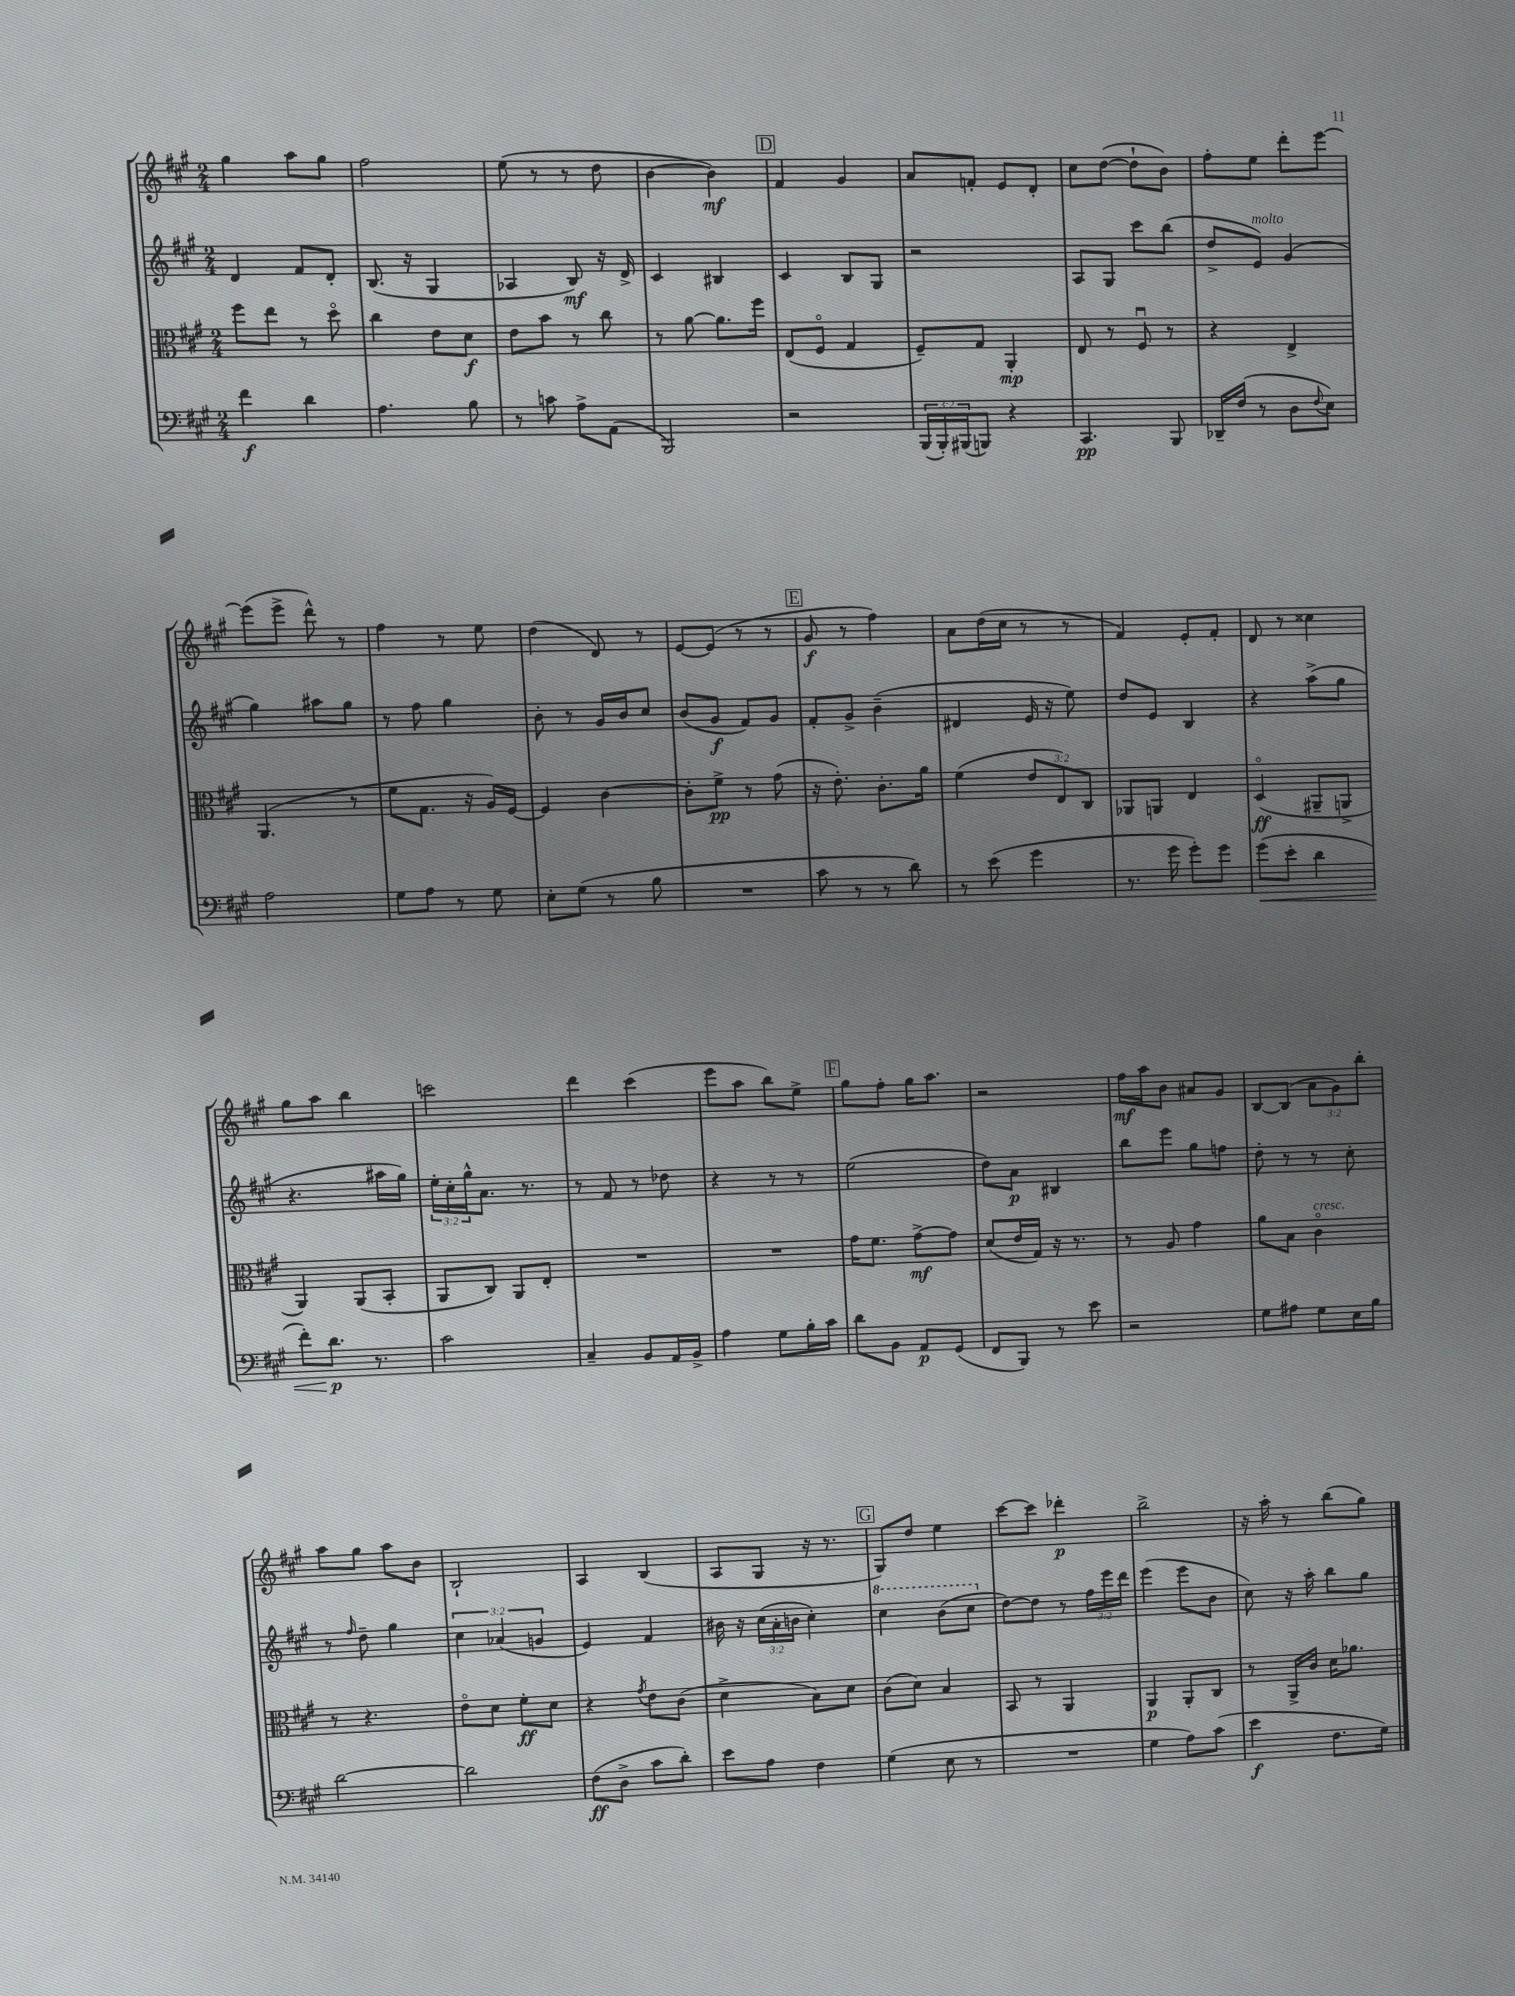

**kern	**kern	**kern	**kern
*staff4	*staff3	*staff2	*staff1
*clefF4	*clefC3	*clefG2	*clefG2
*k[f#c#g#]	*k[f#c#g#]	*k[f#c#g#]	*k[f#c#g#]
*M2/4	*M2/4	*M2/4	*M2/4
4f#\	8ff#\L	4d/	4gg#\
.	8ee\J	.	.
4d\	8r	8f#/L	8aa\L
.	8ddo\	8d'/J	8gg#\J
=	=	=	=
4.A\	4cc#\	(8.B/	2ff#\
.	.	16r	.
.	8e\L	4G#/	.
8B\	8d\J	.	.
=	=	=	=
8r	8e\L	4A-/	(8ee\
8c\	8b\J	.	8r
8A^\L	8r	8B/)	8r
(8AA\J	8cc#\	16r	8dd\
.	.	16d^/	.
=	=	=	=
2BBB/)	8r	4c#/	[4b\
.	[8a\	.	.
.	8.a\]L	4B#/	4b\])
.	16ff#\Jk	.	.
=	=	=	=
2r	(8E/L	4c#/	4f#/
.	8F#o/J	.	.
.	4G#/	8B/L	4g#/
.	.	8G#/J	.
=	=	=	=
(24BBB/LL	8F#~/L)	2r	8a/L
24BBB'/)	.	.	.
(24BBB#/J	.	.	.
8BBB/J)	8G#/J	.	8f'/J
4r	4AA'/	.	8e/L
.	.	.	8d'/J
=	=	=	=
4.CC#/	8E/	8A/L	8cc#\L
.	8r	8G#/J	([8dd\J
.	8F#u/	8ccc#\L	8dd`\]L
8BBB/	8r	(8bb\J	8b\J)
=	=	=	=
16DD-~/LL	4r	8dd^/L	8ff#'\L
(16F#/JJ	.	.	.
8r	.	8e/J)	8ee\J
8D\L	4E^/	(4g#/	8ddd'\L
8qqF#/	.	.	.
8E\J)	.	.	[8eee\J
=	=	=	=
2A\	(4.AA/	4gg#\)	(8eee\]L
.	.	.	8eee^\J
.	.	8aa#\L	8ddd^^\)
.	8r	8gg#\J	8r
=	=	=	=
8G#\L	8f#\L	8r	4ff#\
8A\J	8.G#\J	8ff#\	.
8r	.	4gg#\	8r
.	16r	.	.
8G#\	16A/LL)	.	8ee\
.	[16F#/JJ	.	.
=	=	=	=
8E'\L	4F#/]	8b'\	(4dd\
(8G#\J	.	8r	.
8r	[4c#\	16g#/LL	8d/)
.	.	16b/J	.
8B\	.	8cc#/J	8r
=	=	=	=
2r	8c#'\]L	(8b/L	[8e/L
.	8f#^\J	8g#/J	(8e/]J
.	8r	8f#/L)	8r
.	(8g#\	8g#/J	8r
=	=	=	=
8c#\	16r	8f#'/L	8g#/
.	8.e'\)	.	.
8r	.	8g#^/J	8r
8r	8.c#'\L	(4b~\	4ff#\)
8d\)	.	.	.
.	16a\Jk	.	.
=	=	=	=
8r	(4f#\	4d#/	8a\L
(8e\	.	.	(16dd\L
.	.	.	16cc#\JJ
4g#\	12e/L	16e/	8r
.	.	16r	.
.	12E/)	.	.
.	.	8ee\)	8r
.	12C#/J	.	.
=	=	=	=
8.r	8AA-/L	8dd/L	4f#/)
.	8AA/J	8e/J	.
16g#\	.	.	.
8g#'\L)	4E/	4B/	8e'/L
8g#\J	.	.	8f#'/J
=	=	=	=
(8g#\L	(4Do/	4r	8d/
8e'\J	.	.	8r
4d\	8AA#~/L	(8aa^\L	4cc##\
.	8AA^/J	8gg#\J	.
=	=	=	=
8f#'\L)	4AA/)	4.r	8gg#\L
8.d\J	.	.	8aa\J
.	(8AA/L	.	4bb\
8.r	.	.	.
.	8BB'/J	16aa#\LL	.
.	.	16gg#\JJ)	.
=	=	=	=
2c#\	8AA/L	24ee'\LL	2ccc\
.	.	24cc#'\	.
.	.	24gg#^^\J	.
.	8C#/J)	8.a\J	.
.	8AA/L	.	.
.	.	8.r	.
.	8E'/J	.	.
=	=	=	=
4C#~/	2r	8r	4ddd\
.	.	8f#/	.
8BB/L	.	8r	(4ccc#\
16AA/L	.	8dd-\	.
16BB^/JJ	.	.	.
=	=	=	=
4A\	2r	4r	8eee\L
.	.	.	8aa\J
8G#\L	.	8r	8bb\L)
16B'\L	.	8r	8ee^\J
16c#\JJ	.	.	.
=	=	=	=
8d\L	16g#\LK	(2ee\	8gg#\L
.	8.f#\J	.	.
8BB\J	.	.	8ff#'\J
8AA/L	[8g#^\L	.	16gg#\LK
.	.	.	8.aa\J
(8GG#/J	8g#\]J	.	.
=	=	=	=
8FF#/L	(8d/L	8dd\L)	2r
8BBB/J)	16e/L	8a\J	.
.	16G#/JJ)	.	.
8r	16r	4B#/	.
.	8.r	.	.
8e\	.	.	.
=	=	=	=
2r	8r	8bb\L	16ff#\LL
.	.	.	16aa\J
.	8A/	8eee\J	8b\J
.	4g#\	8gg#\L	8a#/L
.	.	8ff\J	8g#/J
=	=	=	=
8G#\L	8a\L	8dd'\	[8B/L
8A#\J	8B\J	8r	(8B/]J
8G#\L	4c#o\	8r	12a\L
.	.	.	12g#\)
16E\L	.	8cc#'\	.
.	.	.	12bb'\J
16B\JJ	.	.	.
=	=	=	=
[2d\	8r	8r	8aa\L
.	.	16qqff#/	.
.	4.r	8dd~\	8gg#\J
.	.	4gg#\	8aa\L
.	.	.	8b\J
=	=	=	=
2d\]	8eo\L	6cc#\	2B`/
.	8d\J	.	.
.	.	(6a-/	.
.	8f#'\L	.	.
.	.	6g/	.
.	8d\J	.	.
=	=	=	=
(8F#\L	4r	4e/)	4A/
8D^\J	.	.	.
.	8qg#/	.	.
8c#\L	8e\L	4f#/	(4B/
8d'\J)	(8c#\J	.	.
=	=	=	=
8e\L	4d^\	16b#\	8A/L
.	.	16r	.
8A\J	.	(24cc#\LL	8G#/J
.	.	24a'\	.
.	.	24b\JJ	.
4F#\	8B\L)	4cc#'\)	16r
.	.	.	8.r
.	8d\J	.	.
=	=	=	=
(4G#\	(8c#\L	4ccc#\	8G#/L)
.	8d\J)	.	8dd/J
8E\	4B/	(8bb\L	4ee\
8r	.	8ccc#\J	.
=	=	=	=
2r	8BB/	[8dd\L)	[8ccc#\L
.	8r	8dd\]J	8ccc#\]J
.	4AA/	8r	4ddd-'\
.	.	24ff#\LL	.
.	.	24eee\	.
.	.	24ddd\JJ	.
=	=	=	=
4G#\	4AA/	(4eee\	2bb^\
8A\L)	8AA'/L	8eee\L	.
(8c#\J	8C#/J	8b\J	.
=	=	=	=
4e\	8r	8cc#\)	16r
.	.	.	16aa'\
.	16AA^/LL	16r	8r
.	16c#/JJ	16aa'\	.
8.F#\L	16d\LK	8bb\L	(8bb\L
.	8.a-\J	.	.
.	.	8gg#\J	8gg#\J)
16G#\Jk)	.	.	.
==	==	==	==
*-	*-	*-	*-
